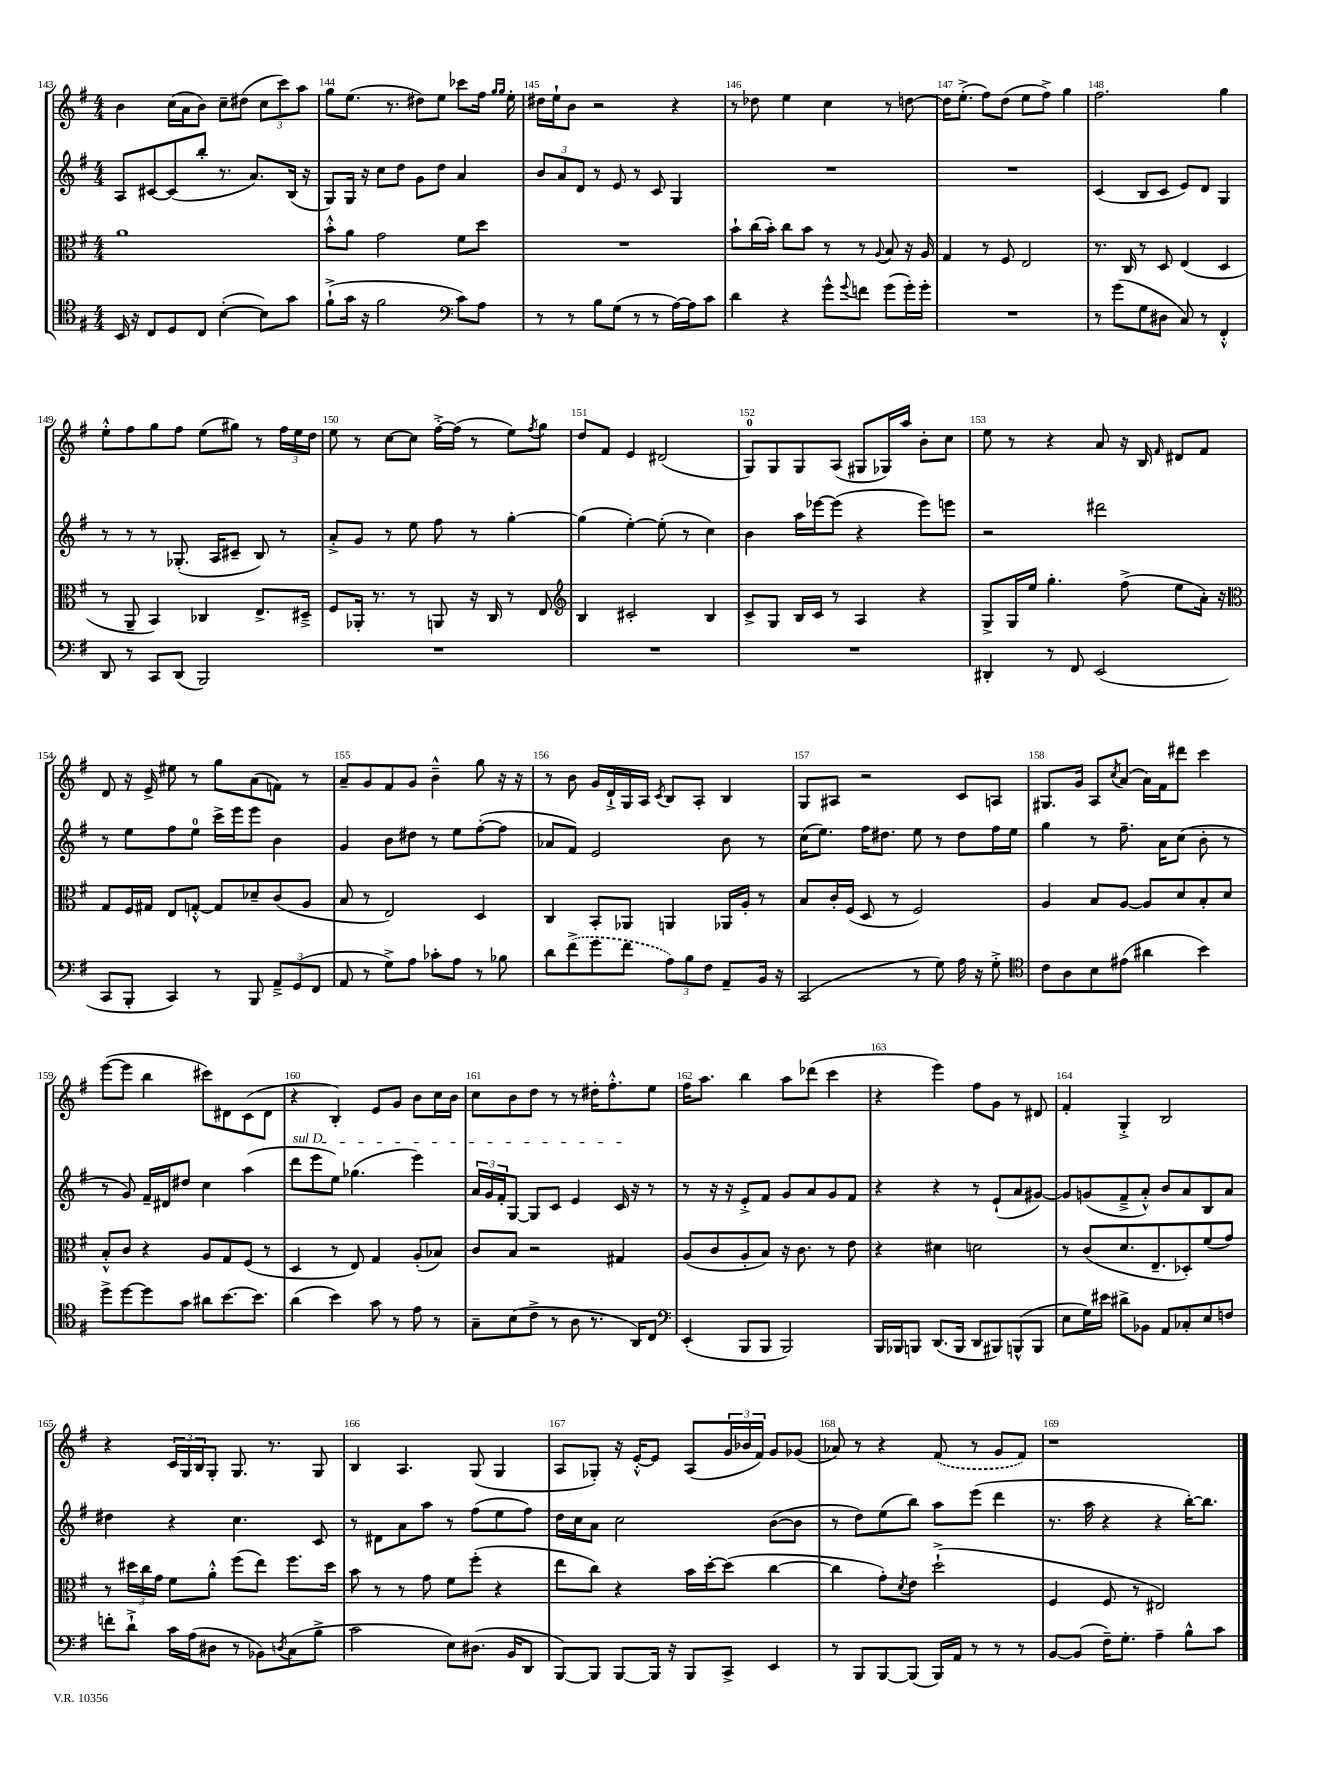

**kern	**kern	**kern	**kern
*part4	*part3	*part2	*part1
*staff4	*staff3	*staff2	*staff1
*clefC4	*clefC3	*clefG2	*clefG2
*k[f#]	*k[f#]	*k[f#]	*k[f#]
*M4/4	*M4/4	*M4/4	*M4/4
=143	=143	=143	=143
16BB/	1a	8A/L	4b\
16r	.	.	.
8C/L	.	[8c#X/	.
8D/	.	(8c#/]	(16cc\LL
.	.	.	16a\J
8C/J	.	8bb'/J	8b\J)
([4B'\	.	8.r	8cc~\L
.	.	.	(8dd#X\J
.	.	8.a/L)	.
8B\L])	.	.	12cc\L
.	.	.	12ccc\)
8g\J	.	(16B/Jk	.
.	.	.	12aa\J
.	.	16r	.
=144	=144	=144	=144
(8f#`^\L	8b'^^\L	8G/L)	8gg\L
16g\Jk	8a\J	16G/Jk	(8.ee\J
16r	.	16r	.
2f#\	2g\	8cc\L	.
.	.	.	8.r
.	.	8dd\J	.
.	.	8g\L	8dd#X\L)
.	.	8dd\J	8ee\J
*clefF4	*	*	*
8c\L)	8f#\L	4a/	8ccc-X\L
8A\J	8dd\J	.	16ff#\Jk
.	.	.	16qqgg/LL
.	.	.	16qqgg/JJ
.	.	.	16ee'\
=145	=145	=145	=145
8r	1r	12b/L	16dd#X\LL
.	.	.	16ee`\J
.	.	12a/	.
8r	.	.	8b\J
.	.	12d/J	.
8B\L	.	8r	2r
(8G\J	.	8e/	.
8r	.	8r	.
8r	.	8c/	.
[16A\LL)	.	4G/	4r
16A\J]	.	.	.
8c\J	.	.	.
=146	=146	=146	=146
4d\	8b`\L	1r	8r
.	(16cc\L	.	8dd-X\
.	16b'\JJ)	.	.
4r	8cc\L	.	4ee\
.	8b\J	.	.
8g^^\L	8r	.	4cc\
8qqg/	.	.	.
8fn\J	8r	.	.
.	8qqA/	.	.
(8g\L	8B/	.	8r
16g'\L)	16r	.	[8ddn\
16g'\JJ	16A/	.	.
=147	=147	=147	=147
1r	4G/	1r	16dd\KL]
.	.	.	(8.ee'^\J
.	8r	.	8ff#\L)
.	8F#/	.	(8dd\J
.	2E/	.	8ee\L
.	.	.	8ff#^\J)
.	.	.	4gg\
=148	=148	=148	=148
8r	8.r	(4c/	2.ff#\
(8g\L	.	.	.
.	16C/	.	.
8G\	8r	8B/L	.
8D#X\J	8D/	8c/J	.
8C/)	(4E/	8e/L)	.
8r	.	8d/J	.
4FF#'^^/	4D/	4G/	4gg\
!!LO:LB:g=z
=149	=149	=149	=149
8DD/	8r	8r	8ee'^^\L
8r	8AA~/	8r	8ff#\
8CC/L	4BB/)	8r	8gg\
(8DD/J	.	(8.G-X'/	8ff#\J
2BBB/)	4C-X/	.	(8ee\L
.	.	16A/KL	.
.	.	8c#X~/J	8gg#X\J)
.	8.E^/L	8B/)	8r
.	.	8r	24ff#\LL
.	.	.	24ee\
.	16D#X~^/Jk	.	.
.	.	.	24dd\JJ
=150	=150	=150	=150
1r	8F#/L	8a'^/L	8ee\
.	16AA-X'/Jk	8g/J	8r
.	8.r	.	.
.	.	8r	[8cc\L
.	8r	8ee\	8cc\J]
.	8AAn/	8ff#\	[16ff#'^\LL
.	.	.	(16ff#\JJ]
.	16r	8r	8r
.	16C/	.	.
.	8r	[4gg'\	8ee\L)
.	.	.	8qff#/
.	8E/	.	8gg\J
=151	=151	=151	=151
*	*clefG2	*	*
1r	4B/	(4gg\]	8dd/L
.	.	.	8f#/J
.	2c#X'/	[4ee'\)	4e/
.	.	(8ee'\]	(2d#X/
.	.	8r	.
.	4B/	4cc\)	.
=152	=152	=152	=152
1r	8c^/L	4b\	8G/L)
.	8G/J	.	8G/
.	16B/LL	16aa\LL	8G/
.	16c/JJ	[16eee-X\J	.
.	8r	(8eee-\J]	(8A/J
.	4A/	4r	8G#X/L
.	.	.	16G-X/L)
.	.	.	16aa/JJ
.	4r	8eee-\L)	8b'\L
.	.	8eeen\J	8cc\J
=153	=153	=153	=153
4DD#X'/	8G^/L	2r	8ee\
.	16G/L	.	8r
.	16ee/JJ	.	.
8r	4.gg'\	.	4r
8FF#/	.	.	.
(2EE/	.	2ddd#X\	8a/
.	(8ff#^\	.	16r
.	.	.	16B/
.	.	.	16qqf#/
.	8ee\L	.	8d#X/L
.	16a'\Jk)	.	8f#/J
.	16r	.	.
!!LO:LB:g=z
=154	=154	=154	=154
*	*clefC3	*	*
8CC/L	8G/L	8r	8d/
8BBB'/J	16F#/L	8ee\L	16r
.	16G#X/JJ	.	16e^/
4CC/)	8E/L	8ff#\	8ee#X\
.	[8Gn'^^/J	8ee\J	8r
8r	8G/L]	16ccc^\LL	8gg\L
.	.	16eee\J	.
8BBB/	8d-X~/	8eee\J	(8a\
12AA~^/L	(8c/	4b\	8fn\J)
(12GG/	.	.	.
.	8A/J	.	8r
12FF#/J	.	.	.
=155	=155	=155	=155
8AA/	8B/	4g/	8a~/L
8r	8r	.	8g/
8G^\L)	2E/)	8b\L	8f#/
8A\J	.	8dd#X\J	8g/J
8c-X'\L	.	8r	4b~^^\
8A\J	.	8ee\L	.
8r	4D/	([8ff#'\	8gg\
8B-X\	.	8ff#\J]	16r
.	.	.	16r
=156	=156	=156	=156
8d\L	4C/	8a-X/L	8r
(8f#^\	.	8f#/J)	8b\
8g\	8BB'/L	2e/	16g/LL
.	.	.	16d`^/
8f#\J	8AA-X/J	.	16G/
.	.	.	16A/JJ
.	.	.	8qc/
12A\L)	4AAn/	.	8B/L
12B\	.	.	.
.	.	.	8A'/J
12F#\J	.	.	.
8AA~/L	16AA-X/LL	8b\	4B/
.	16A'/JJ	.	.
16BB/Jk	8r	8r	.
16r	.	.	.
=157	=157	=157	=157
(2CC/	8B/L	(16cc\KL	8G/L
.	.	8.ee\J)	.
.	16c'/L	.	8A#X/J
.	(16F#/JJ	.	.
.	8D/	16ff#\KL	2r
.	.	8.dd#X\J	.
.	8r	.	.
8r	2F#/)	8ee\	.
8G\)	.	8r	.
16A\	.	8dd#\L	8c/L
16r	.	.	.
8G'^\	.	16ff#\L	8An/J
.	.	16ee\JJ	.
=158	=158	=158	=158
*clefC4	*	*	*
8c\L	4A/	4gg\	8.G#X/L
8A\	.	.	.
.	.	.	16g/Jk
8B\	8B/L	8r	8A/L
.	.	.	8qcc/
(8e#X\J	[8A/J	8.ff#~\	(8a/J
4a#X\	8A/L]	.	16a\LL)
.	.	16a\KL	16f#\J
.	8d/	(8cc\J	8ddd#X\J
4b\)	8B'/	8b'\	4ccc\
.	8d/J	8r	.
!!LO:LB:g=z
=159	=159	=159	=159
8dd^\L	8B'^^/L	8r	([8eee\L
[8dd\	8c/J	8g/)	8eee\J]
8dd\]	4r	16f#~/LL	4bb\
.	.	16d#X/J	.
8g\J	.	8dd#X/J	.
8a#X\L	8A/L	4cc\	8ccc#X\L)
[8.b\	8G/	.	8d#X\
.	(8F#/J	(4aa\	(8c\
8.b\J]	.	.	.
.	8r	.	8d#\J
=160	=160	=160	=160
!	!	!LO:TX:a:i:t=sul D	!
(4a\	4D/	8ddd\L	4r
.	.	8eee\	.
4b\)	8r	8ee\J)	4B'/)
.	8E/)	(4.gg-X\	.
8g\	4G/	.	8e/L
8r	.	.	8g/J
8e\	(8A'/L	4eee\)	8b\L
8r	8B-X/J)	.	16cc\L
.	.	.	16b\JJ
=161	=161	=161	=161
8G~\L	8c/L	24a/LL	8cc\L
.	.	24g/	.
.	.	24f#'/J	.
(8B\	8B/J	[8G/J	8b\
8c^\J	2r	8G/L]	8dd\J
8r	.	8c/J	8r
8A\	.	4e/	8r
8.r	.	.	16dd#X'\KL
.	.	.	8.ff#'^^\
.	4G#X/	16c/	.
16AA/KL)	.	16r	.
8C/J	.	8r	8ee\J
=162	=162	=162	=162
*clefF4	*	*	*
(4EE'/	(8A/L	8r	16ff#\KL
.	.	.	8.aa\J
.	8c/	16r	.
.	.	16r	.
8BBB/L	8A'/	8e'^/L	4bb\
8BBB/J	8B/J)	8f#/J	.
2BBB/)	16r	8g/L	8aa\L
.	8.c\	.	.
.	.	8a/	(8ddd-X\J
.	8r	8g/	4ccc\
.	8e\	8f#/J	.
=163	=163	=163	=163
16BBB/LL	4r	4r	4r
16BBB-X/J	.	.	.
8BBBn/J	.	.	.
(8.DD/L	4d#X\	4r	4eee\)
16BBB/Jk	.	.	.
8DD/L	2dn\	8r	8ff#\L
8BBB#X/)	.	(8e`/L	8g\J
(8BBBn^^/	.	8a/	8r
8BBB/J	.	[8g#X/J)	8d#X/
=164	=164	=164	=164
8E\L	8r	8g#/L]	4f#'/
16G\L)	(8c/L	(8gn/	.
16e#X\JJ	.	.	.
8d#X^\L	8.d/	8f#~^/	4G'^/
8BB-X\J	.	8a'^^/J)	.
.	8.E~/	.	.
8AA/L	.	8b/L	2B/
8C-X'/	8D-X'/)	8a/	.
8E/	(8f#/	8B/	.
8Fn/J	8g/J)	8a/J	.
!!LO:LB:g=z
=165	=165	=165	=165
8fn'\L	8r	4dd#X\	4r
8d`^\J	24dd#X\LL	.	.
.	24cc\	.	.
.	24g\JJ	.	.
16c\LL	8f#\L	4r	24c/LL
.	.	.	24G/
(16A\J	.	.	.
.	.	.	24B/J
8D#X\J	8a'^^\J	.	8G'/J
8r	(8ff#\L	4.cc\	8.G/
8BB-X\L)	8ee\J)	.	.
.	.	.	8.r
8qDn/	.	.	.
(8C\	8.ff#\L	.	.
8B^\J	.	8c/	8G/
.	16dd#\Jk	.	.
=166	=166	=166	=166
2c\	8b\	8r	4B/
.	8r	8d#X\L	.
.	8r	8a\	4.A/
.	8g\	8aa\J	.
8E\L)	8f#\L	8r	.
(8.D#X\J	(8ff#'\J	(8ff#\L	(8G/
.	4r	8ee\	4G/
16BB/KL	.	.	.
8DD/J	.	8ff#\J)	.
=167	=167	=167	=167
[8BBB/L)	8ee\L	16dd\LL	8A/L
.	.	16cc\J	.
8BBB/J]	8cc\J)	8a\J	8G-X'/J)
[8BBB/L	4r	2cc\	16r
.	.	.	[16e'^^/KL
16BBB/Jk]	.	.	8e/J]
16r	.	.	.
8BBB/L	16b\LL	.	(8A/L
.	[16dd'\J	.	.
8CC^/J	(8dd\J]	.	24g/L
.	.	.	24b-X/
.	.	.	24f#/JJ)
4EE/	[4cc\	([8b\L	8g/L
.	.	8b\J]	(8g-X/J
=168	=168	=168	=168
8r	4cc\]	8r	8a-X/)
8BBB/L	.	8dd\L)	8r
[8BBB/	8g'\L)	(8ee\	4r
.	8qd/	.	.
(8BBB/J]	8e\J	8bb\J)	.
16BBB/LL)	(2dd`^\	8aa\L	(8f#/
16AA/JJ	.	.	.
8r	.	(8eee\J	8r
8r	.	4ddd\	8g/L
8r	.	.	8f#/J)
=169	=169	=169	=169
[8BB/L	4F#/	8.r	1r
(8BB/J]	.	.	.
.	.	16aa\	.
16F#~\KL)	8F#/	4r	.
8.G'\J	.	.	.
.	8r	.	.
4A~\	2E#X/)	4r	.
8B^^\L	.	[16bb'\KL)	.
.	.	8.bb\J]	.
8c\J	.	.	.
==	==	==	==
*-	*-	*-	*-
